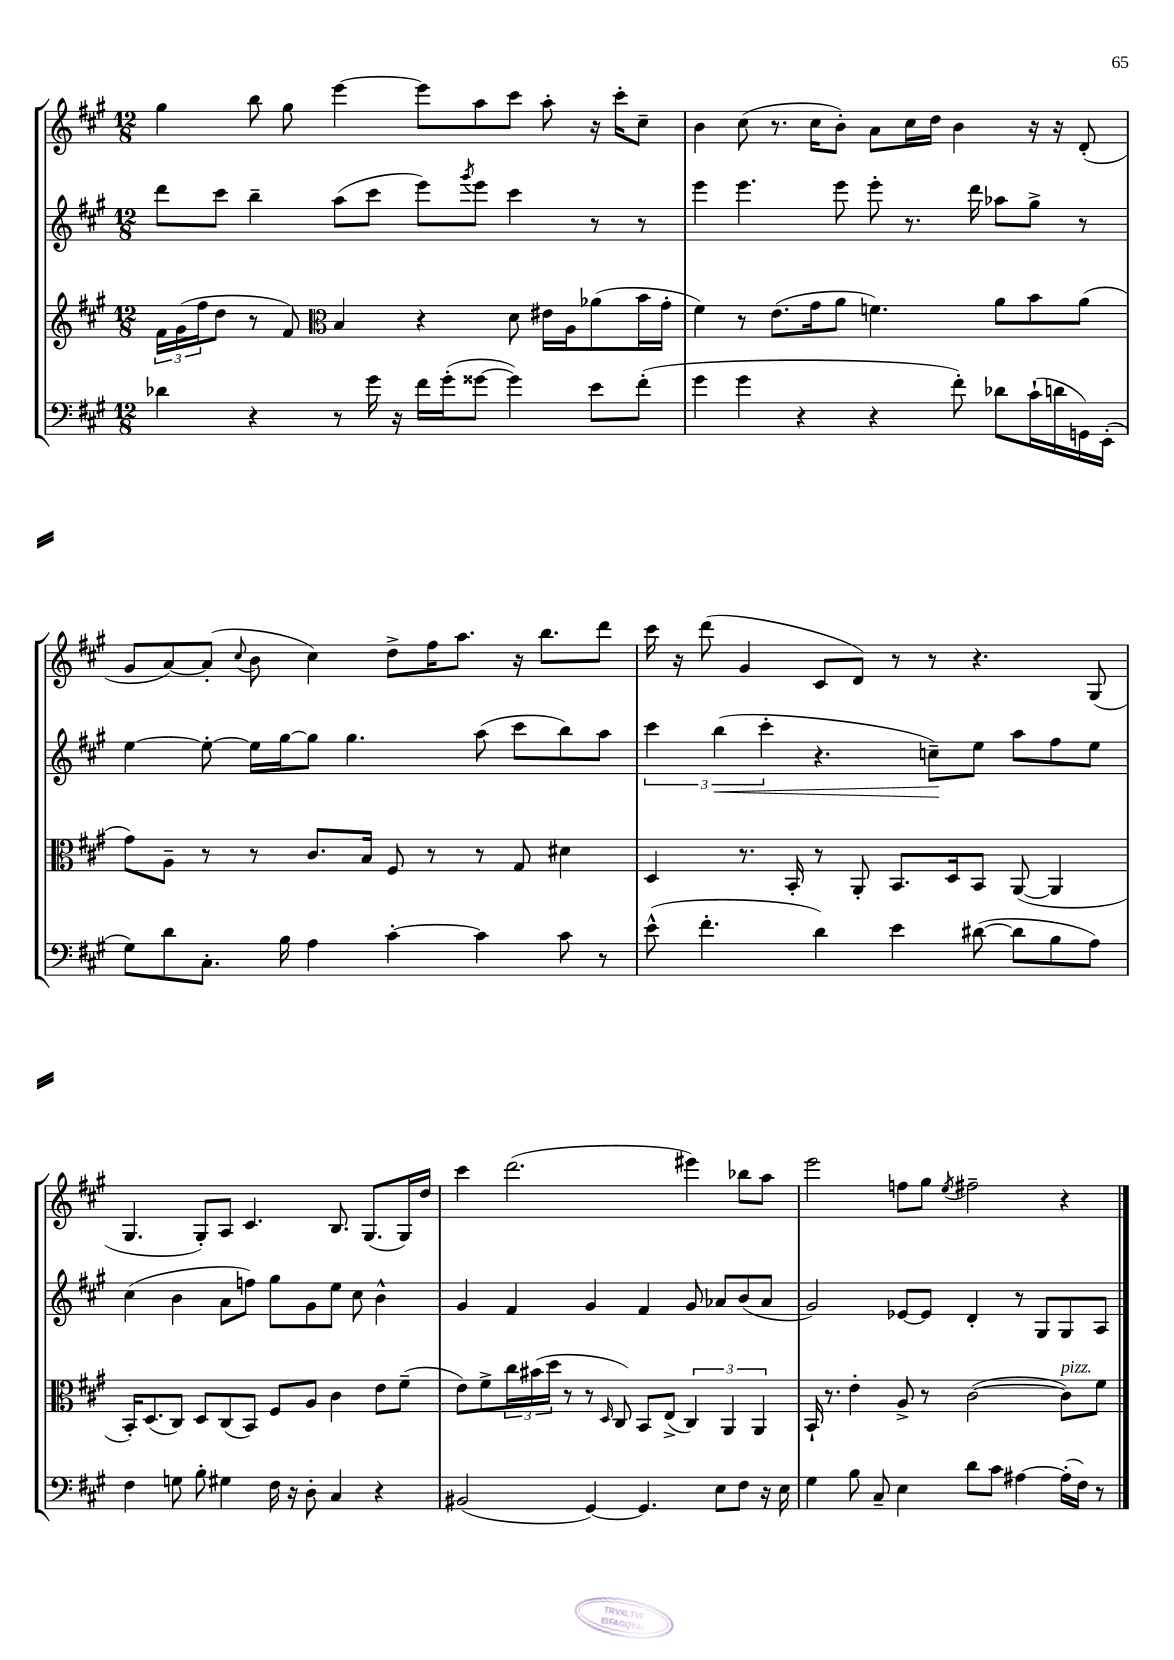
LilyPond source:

<<
\new StaffGroup <<
\new Staff = "s0" {
    \clef treble \key a \major \numericTimeSignature \time 12/8
    gis''4 b''8 gis''8 e'''4~ e'''8 a''8 cis'''8 a''8-. r16 cis'''16-. cis''8-- |
    b'4 cis''8( r8. cis''16 b'8-.) a'8 cis''16 d''16 b'4 r16 r16 d'8-.( |
    gis'8 a'8~) a'8-.( \appoggiatura { cis''8 } b'8 cis''4) d''8-> fis''16 a''8. r16 b''8. d'''8 |
    cis'''16 r16 d'''8( gis'4 cis'8 d'8) r8 r8 r4. gis8( |
    gis4. gis8-.) a8 cis'4. b8. gis8.( gis16) d''16 |
    cis'''4 d'''2.( eis'''4) bes''8 a''8 |
    e'''2 f''8 gis''8 \acciaccatura { e''8 } fis''2-- r4 \bar "|." |
}
\new Staff = "s1" {
    \clef treble \key a \major \numericTimeSignature \time 12/8
    d'''8 cis'''8 b''4-- a''8( cis'''8 e'''8) \acciaccatura { gis'''8 } e'''8 cis'''4 r8 r8 |
    e'''4 e'''4. e'''8 e'''8-. r8. d'''16 aes''8 gis''8-> r8 |
    e''4~ e''8~-. e''16 gis''16~ gis''8 gis''4. a''8( cis'''8 b''8) a''8 |
    \tuplet 3/2 { cis'''4 b''4\<( cis'''4-. } r4. c''8--\!) e''8 a''8 fis''8 e''8 |
    cis''4( b'4 a'8 f''8) gis''8 gis'8 e''8 cis''8 b'4-^ |
    gis'4 fis'4 gis'4 fis'4 gis'8 aes'8 b'8( aes'8 |
    gis'2) ees'8~ ees'8 d'4-. r8 gis8 gis8 a8 \bar "|." |
}
\new Staff = "s2" {
    \clef treble \key a \major \numericTimeSignature \time 12/8
    \tuplet 3/2 { fis'16 gis'16( fis''16 } d''8 r8 fis'8) \clef alto b4 r4 d'8 eis'16 a16 aes'8( b'16 gis'16-. |
    fis'4) r8 e'8.( gis'16 a'8 f'4.) a'8 b'8 a'8( |
    gis'8) a8-- r8 r8 cis'8. b16 fis8 r8 r8 gis8 dis'4 |
    d4 r8. b,16-. r8 a,8-. b,8. d16 b,8 a,8~( a,4 |
    b,16-.) d8.( cis8) d8 cis8( b,8) fis8 a8 cis'4 e'8 fis'8--( |
    e'8) fis'8-> \tuplet 3/2 { cis''16 bis'16( d''16 } r8 r8 \grace { d16 } cis8) b,8 e8->( \tuplet 3/2 { cis4) a,4 a,4 } |
    b,16-! r8. e'4-. a8-> r8 cis'2~( cis'8^\markup { \italic "pizz." }) fis'8 \bar "|." |
}
\new Staff = "s3" {
    \clef bass \key a \major \numericTimeSignature \time 12/8
    des'4 r4 r8 gis'16 r16 fis'16 gis'16-.( gisis'8~ gisis'4) e'8 fis'8-.( |
    gis'4 gis'4 r4 r4 fis'8-.) des'8 cis'16-!( d'16 g,16) e,16-.( |
    gis8) d'8 cis8.-. b16 a4 cis'4~-. cis'4 cis'8 r8 |
    e'8-^( fis'4.-. d'4) e'4 dis'8~( dis'8 b8 a8) |
    fis4 g8 b8-. gis4 fis16 r16 d8-. cis4 r4 |
    bis,2( gis,4~) gis,4. e8 fis8 r16 e16 |
    gis4 b8 cis8-- e4 d'8 cis'8 ais4~ ais16-.( fis16) r8 \bar "|." |
}
>>
>>
\layout { \context { \Score \remove "Bar_number_engraver" } }
